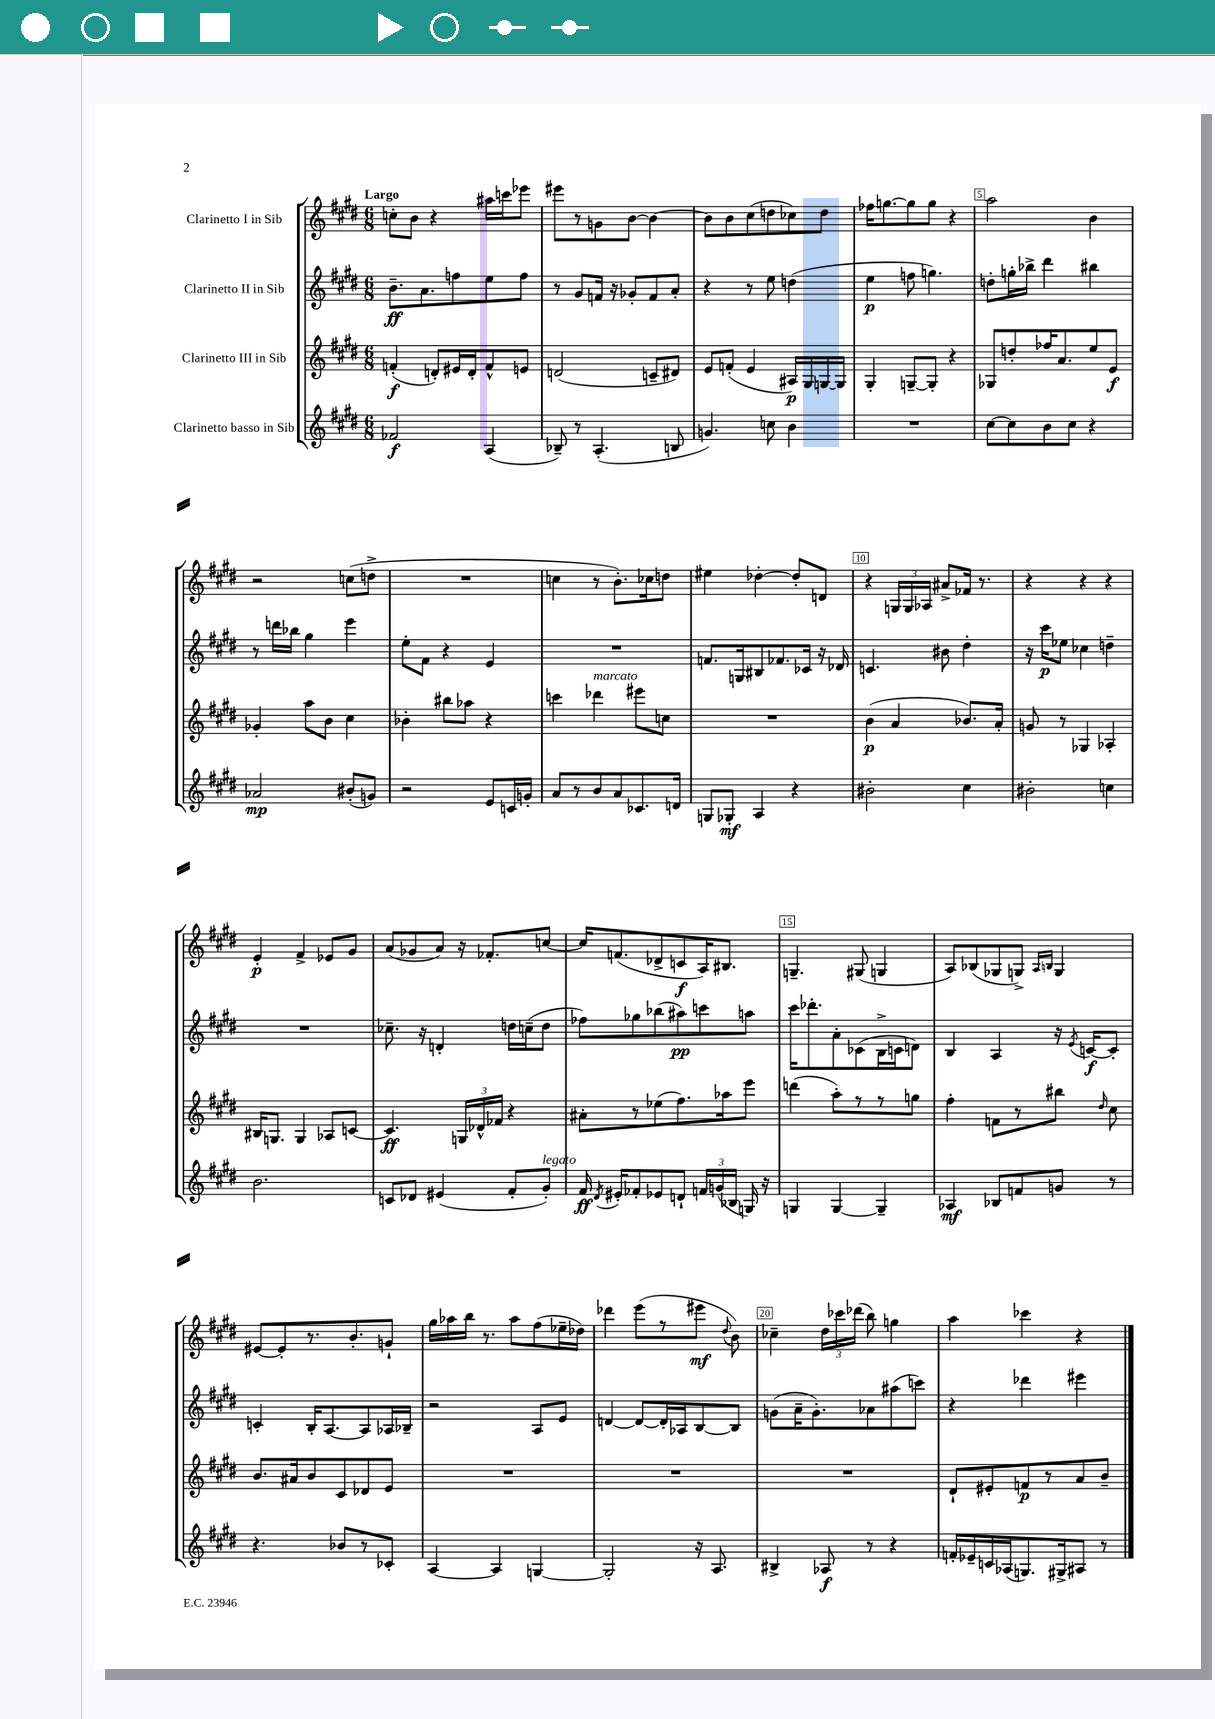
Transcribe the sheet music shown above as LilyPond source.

<<
\new StaffGroup <<
\new Staff = "s0" \with { instrumentName = "Clarinetto I in Sib" } {
    \clef treble \key e \major \numericTimeSignature \time 6/8 \tempo "Largo"
    \autoBeamOff c''8[-. b'8] r4 ais''16[ c'''16 ees'''8] |
    eis'''8[ r8 g'8 b'8]~ b'4~ |
    b'8[ b'8 cis''8( d''8 ces''8) d''8] |
    fes''16[ g''8.~ g''8 g''8] r4 |
    a''2 b'4 |
    r2 c''8[( d''8]-> |
    R2. |
    c''4 r8 b'8.[-.) ces''16 d''8] |
    eis''4 des''4~-. des''8[-. d'8] |
    r4 \tuplet 3/2 { g16[ g16 aes16] } ais'8[-> fes'16] r8. |
    r4 r4 r4 |
    e'4-.\p fis'4-> ees'8[ gis'8] |
    a'8[( ges'8 a'8]) r16 fes'8.[-. c''8]~ |
    c''16[ f'8.( des'8-> c'8\f a16) bis8.] |
    g4.-- gis8( g4 |
    a8[) bes8( ges8 g8]->) \grace { a16[ b16] } g4 |
    eis'8[~ eis'8-. r8. b'8.-. g'8]-! |
    gis''16[ aes''16 b''16] r8. aes''8[ fis''8( ees''16-- des''16]) |
    des'''4 e'''8[( r8 eis'''8]\mf \appoggiatura { dis''8 } b'8) |
    ces''4-- \tuplet 3/2 { dis''16[ ces'''16 des'''16]( } b''8) g''4 |
    a''4 ces'''4 r4 \bar "|." |
}
\new Staff = "s1" \with { instrumentName = "Clarinetto II in Sib" } {
    \clef treble \key e \major \numericTimeSignature \time 6/8
    \autoBeamOff b'8.[--\ff a'8. f''8 e''8 f''8] |
    r8 gis'8[ f'16] r16 ges'8[-. f'8 a'8]-. |
    r4 r8 e''8 d''4( |
    e''4\p f''8 g''4.) |
    d''8[-. g''16-. bes''16]-> dis'''4 bis''4 |
    r8 d'''16[ bes''16] gis''4 e'''4 |
    e''8[-. fis'8] r4 e'4 |
    R2. |
    f'8.[ g16 bis8 fes'8. ces'16] r16 des'16 |
    c'4. bis'8 dis''4-. |
    r16 cis'''16[\p ees''8] ces''4 d''4-- |
    R2. |
    ces''8.-- r16 d'4-. d''16[ c''16--( d''8] |
    fes''8[) ges''8 bes''8( ais''8\pp) c'''8 a''8] |
    cis'''16[ des'''8.-. a'8-. ces'8( b16-> c'16 d'8]) |
    b4 a4 r16 \acciaccatura { e'8 } c'16[~\f c'8]-. |
    c'4-. b16[-. a8.~ a8 aes16 bes16]-- |
    r2 a8[ e'8] |
    d'4~ d'8[~ d'16-. aes16 b8~ b8] |
    g'8[( a'16-- g'8.-.) aes'8 ais''8( c'''8]) |
    r4 des'''4 eis'''4 \bar "|." |
}
\new Staff = "s2" \with { instrumentName = "Clarinetto III in Sib" } {
    \clef treble \key e \major \numericTimeSignature \time 6/8
    \autoBeamOff f'4-.\f( d'8[-.) eis'16 d'16-. f'8-^ e'8] |
    d'2( c'8[-- dis'8]) |
    e'8[ f'8]-.( e'4 ais16[\p) gis16 g16~ g16] |
    gis4-. g8[~-- g8]-. r4 |
    ges8[ d''8-. fes''16 a'8. e''8 e'8]\f |
    ges'4-. a''8[ b'8] cis''4 |
    bes'4-. bis''8[ aes''8] r4 |
    c'''4 des'''4^\markup { \italic "marcato" } eis'''8[ c''8] |
    R2. |
    b'4\p( a'4 bes'8.[) a'16]-. |
    g'8 r8 ges4 aes4-. |
    bis16[ g8.] g4 aes8[ c'8]~ |
    c'4.\ff \tuplet 3/2 { g16[ des'16-^ fes'16] } r4 |
    ais'8[-. r8 ees''8( fis''8.) aes''16 e'''8] |
    d'''4( a''8[-.) r8 r8 g''8] |
    fis''4-. f'8[ r8 bis''8] \grace { dis''16 } cis''8 |
    b'8.[ ais'16 b'8 cis'8 des'8 e'8] |
    R2. |
    R2. |
    R2. |
    dis'8[-! eis'8-. f'8\p r8 a'8 b'8]-- \bar "|." |
}
\new Staff = "s3" \with { instrumentName = "Clarinetto basso in Sib" } {
    \clef treble \key e \major \numericTimeSignature \time 6/8
    \autoBeamOff fes'2\f a4( |
    bes8--) r8 a4.-.( b8 |
    g'4.) c''8 b'4 |
    R2. |
    cis''8[~ cis''8 b'8 cis''8] r4 |
    aes'2\mp bis'8[-.( g'8]) |
    r2 e'8[ c'16 g'16]-. |
    a'8[ r8 b'8 a'8 ces'8. d'16] |
    g8[ ges8]-.\mf a4 r4 |
    bis'2-. cis''4 |
    bis'2-. c''4 |
    b'2. |
    c'8[ des'8] eis'4( fis'8[-. gis'8]-.^\markup { \italic "legato" }) |
    fis'16\ff \acciaccatura { dis'8 } eis'16[-. fes'8-. ees'8 d'8]-! \tuplet 3/2 { f'16[ g'16( bes16] } g16) r16 |
    g4 g4~ g4-- |
    aes4\mf bes8[ f'8 g'8] r8 |
    r4. bes'8[ r8 ces'8]-. |
    a4~ a4 g4~ |
    g2-. r16 a8. |
    bis4-> aes8\f r8 r4 |
    f'16[-. ees'16-- c'16 aes16( g8.) gis16-> ais8] r8 \bar "|." |
}
>>
>>
\layout { \context { \Score \override BarNumber.break-visibility = ##(#f #t #t) barNumberVisibility = #(every-nth-bar-number-visible 5) \override BarNumber.stencil = #(make-stencil-boxer 0.1 0.3 ly:text-interface::print) } }
